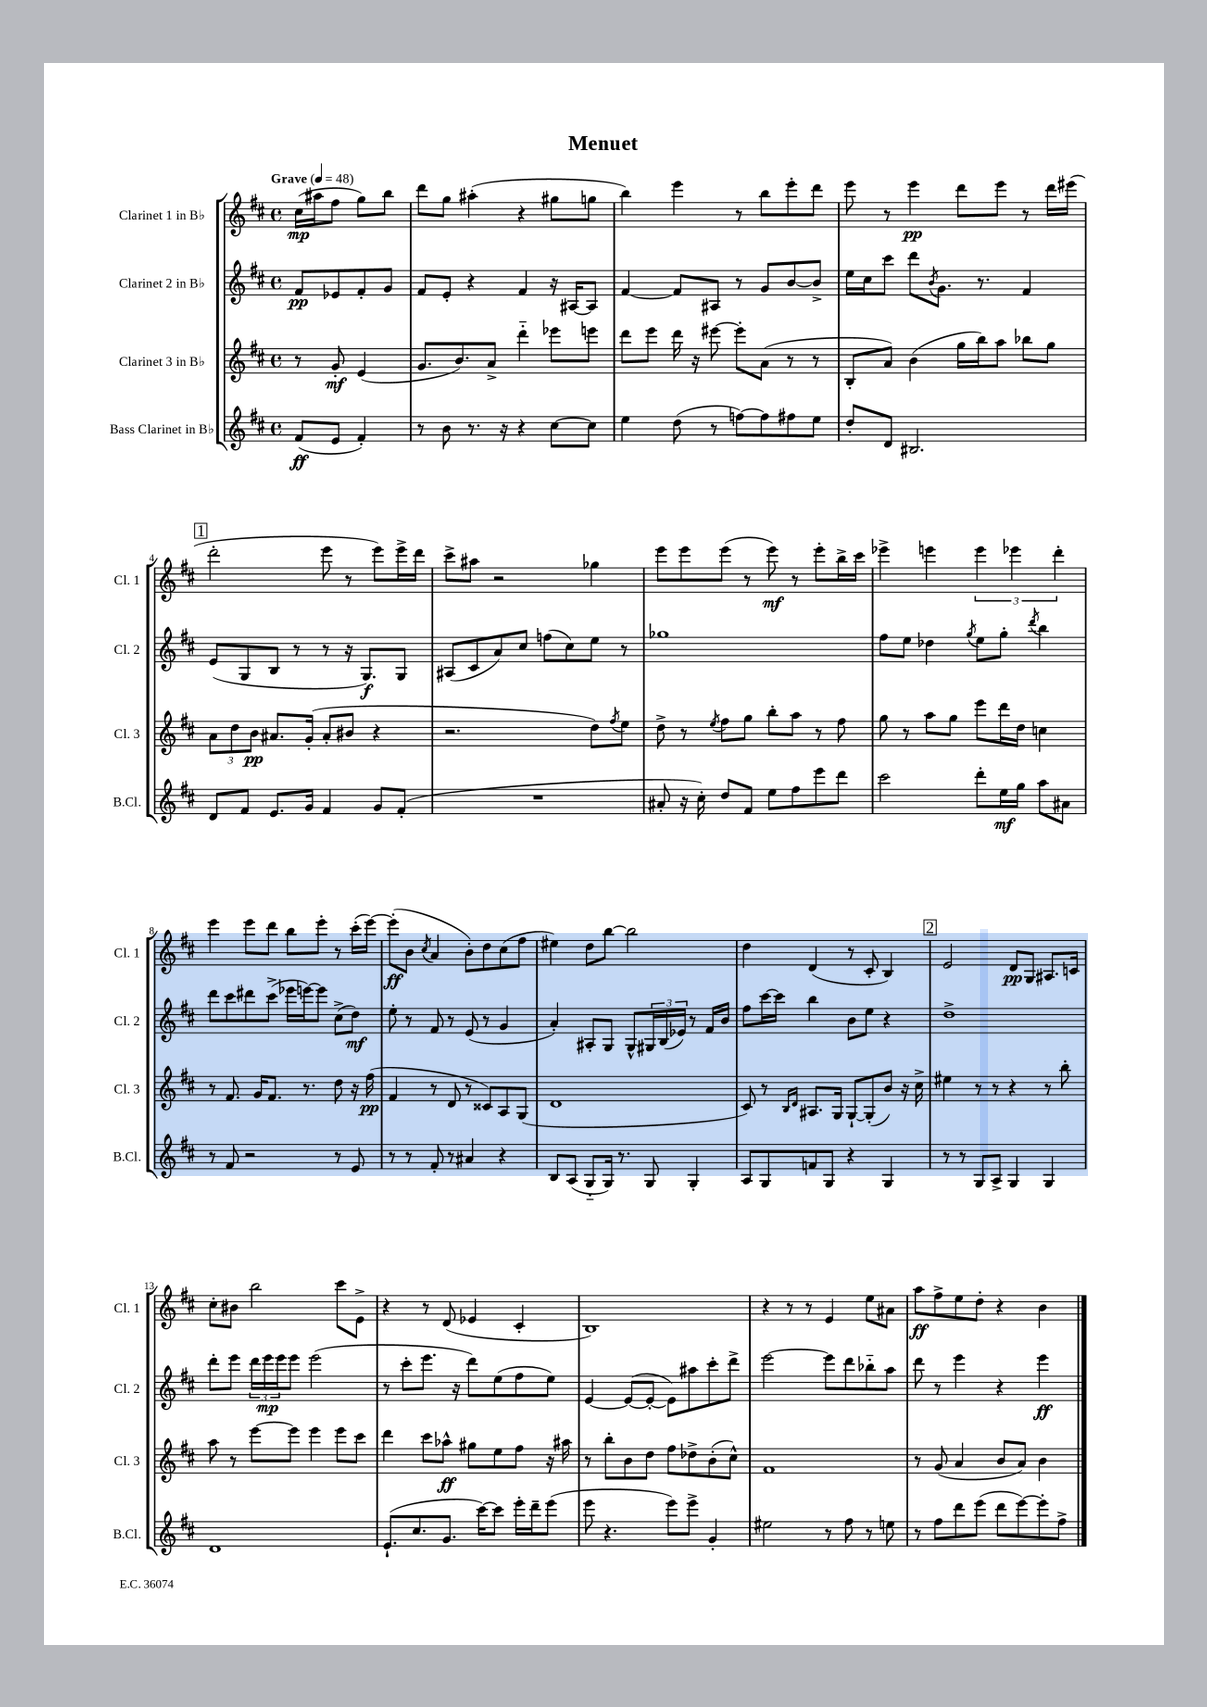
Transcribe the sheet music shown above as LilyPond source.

\header { title = "Menuet" }
<<
\new StaffGroup <<
\new Staff = "s0" \with { instrumentName = "Clarinet 1 in Bb" shortInstrumentName = "Cl. 1" } {
    \clef treble \key d \major \defaultTimeSignature \time 4/4 \partial 2 \tempo "Grave" 4 = 48
    cis''16\mp( ais''16 fis''8 g''8) b''8 |
    d'''8 g''8 ais''4-.( r4 gis''8 g''8 |
    b''4) e'''4 r8 b''8 e'''8-. d'''8 |
    e'''8 r8 e'''4\pp d'''8 e'''8 r8 d'''16 eis'''16( |
    \mark \markup { \box "1" } d'''2-. e'''8 r8 e'''8) e'''16-> d'''16 |
    cis'''8-> ais''8 r2 ges''4 |
    e'''8 e'''8 e'''8( r8 e'''8\mf) r8 e'''8-. b''16-> cis'''16 |
    ees'''4-> e'''4 \tuplet 3/2 { e'''4 ees'''4 d'''4-. } |
    e'''4 e'''8 d'''8 b''8 e'''8-. r8 cis'''16-.( e'''16~) |
    e'''8-.\ff( b'8 \acciaccatura { cis''8 } a'4 b'8-.) d''8 cis''8( fis''8 |
    eis''4) d''8 b''8~ b''2 |
    d''4 d'4( r8 cis'8-. b4) |
    \mark \markup { \box "2" } e'2 d'8\pp g8 ais8. c'16 |
    cis''8-. bis'8 b''2 cis'''8 e'8-> |
    r4 r8 d'8( ees'4 cis'4-. |
    b1) |
    r4 r8 r8 e'4 e''8 ais'8 |
    a''8\ff fis''8-> e''8 d''8-. r4 b'4 \bar "|." |
}
\new Staff = "s1" \with { instrumentName = "Clarinet 2 in Bb" shortInstrumentName = "Cl. 2" } {
    \clef treble \key d \major \defaultTimeSignature \time 4/4 \partial 2
    fis'8\pp ees'8 fis'8-. g'8 |
    fis'8 e'8-. r4 fis'4 r16 ais16~ ais8 |
    fis'4~ fis'8 ais8 r8 g'8 b'8~ b'8-> |
    e''16 cis''16 cis'''8 d'''8 \acciaccatura { b'8 } g'8. r8. fis'4 |
    \mark \markup { \box "1" } e'8( g8 b8 r8 r8 r16 g8.\f) g8 |
    ais8( cis'8 a'8) cis''8 f''8( cis''8) e''8 r8 |
    ges''1 |
    fis''8 e''8 des''4 \acciaccatura { g''8 } e''8 g''8-. \acciaccatura { d'''8 } b''4 |
    d'''8 cis'''8 dis'''8 cis'''8->( ees'''16 e'''16~) e'''8 cis''8->( d''8\mf) |
    e''8-. r8 fis'8 r8 e'8( r8 g'4 |
    a'4-.) ais8-. g8 g8-^ \tuplet 3/2 { gis16 b16( ees'16) } r8 fis'16 b'16 |
    fis''8 cis'''16~ cis'''16 b''4 b'8 e''8 r4 |
    \mark \markup { \box "2" } d''1-> |
    d'''8-. e'''8 \tuplet 3/2 { d'''16 e'''16\mp e'''16 } e'''8 e'''2( |
    r8 cis'''8-. e'''8. r16 d'''8) e''8( fis''8 e''8) |
    e'4~ e'8~( e'8~-. e'8) ais''8 cis'''8-. d'''8-> |
    e'''2~ e'''8 d'''8 bes''8-_ a''8 |
    d'''8 r8 e'''4 r4 e'''4\ff \bar "|." |
}
\new Staff = "s2" \with { instrumentName = "Clarinet 3 in Bb" shortInstrumentName = "Cl. 3" } {
    \clef treble \key d \major \defaultTimeSignature \time 4/4 \partial 2
    r8 g'8-.\mf e'4( |
    g'8. b'8.) a'8-> d'''4-_ ees'''8 e'''8 |
    d'''8 e'''8 d'''16 r16 eis'''8~ eis'''8-. a'8( r8 r8 |
    b8-. a'8) b'4( g''16 b''16) a''8 bes''8 g''8 |
    \mark \markup { \box "1" } \tuplet 3/2 { a'8 d''8 b'8\pp } ais'8. g'16-.( ais'8-. bis'8 r4 |
    r2. d''8) \acciaccatura { fis''8 } e''8 |
    d''8-> r8 \acciaccatura { e''8 } fis''8 g''8 b''8-. a''8 r8 fis''8 |
    g''8 r8 a''8 g''8 e'''8 d'''16 d''16 c''4 |
    r8 fis'8. g'16 fis'8. r8. d''8 r16 fis''16\pp( |
    fis'4 r8 d'8 r8 cisis'8) a8 g8( |
    d'1 |
    cis'8) r8 \grace { b16 d'16 } ais8. g16 g8~-! g8-.( b'8) r16 cis''16-> |
    \mark \markup { \box "2" } eis''4 r8 r8 r4 r8 b''8-. |
    a''8 r8 e'''8~ e'''8 e'''4 e'''8 cis'''8 |
    d'''4 cis'''8 aes''8-^\ff gis''8 e''8 fis''8 r16 ais''16 |
    r8 b''8-. b'8 d''8 fis''8 des''8-> b'8-.( cis''8-^) |
    fis'1 |
    r8 g'8( a'4 b'8 a'8) b'4 \bar "|." |
}
\new Staff = "s3" \with { instrumentName = "Bass Clarinet in Bb" shortInstrumentName = "B.Cl." } {
    \clef treble \key d \major \defaultTimeSignature \time 4/4 \partial 2
    fis'8\ff( e'8 fis'4-.) |
    r8 b'8 r8. r16 r4 cis''8~ cis''8 |
    e''4 d''8( r8 f''8~) f''8 fis''8 e''8 |
    d''8-. d'8 bis2. |
    \mark \markup { \box "1" } d'8 fis'8 e'8. g'16 fis'4 g'8 fis'8-.( |
    R1 |
    ais'8-. r16 cis''16-.) d''8 fis'8 e''8 fis''8 e'''8 d'''8 |
    cis'''2 d'''8-. e''16\mf g''16 a''8 ais'8 |
    r8 fis'8 r2 r8 e'8 |
    r8 r8 fis'8-. r8 ais'4 r4 |
    b8 a8( g8-_ g16) r8. g8 g4-. |
    a8 g8 f'8 g8 r4 g4 |
    \mark \markup { \box "2" } r8 r8 g8 a8-> g4 g4 |
    d'1 |
    e'8.-!( cis''8. g'8. cis'''16~) cis'''8 e'''16-. d'''16-- e'''8( |
    e'''8 r4. e'''8) e'''8-> g'4-. |
    eis''2 r8 fis''8 r8 e''8 |
    r8 fis''8 d'''8 e'''8( d'''8 e'''8~) e'''8-. fis''8-> \bar "|." |
}
>>
>>
